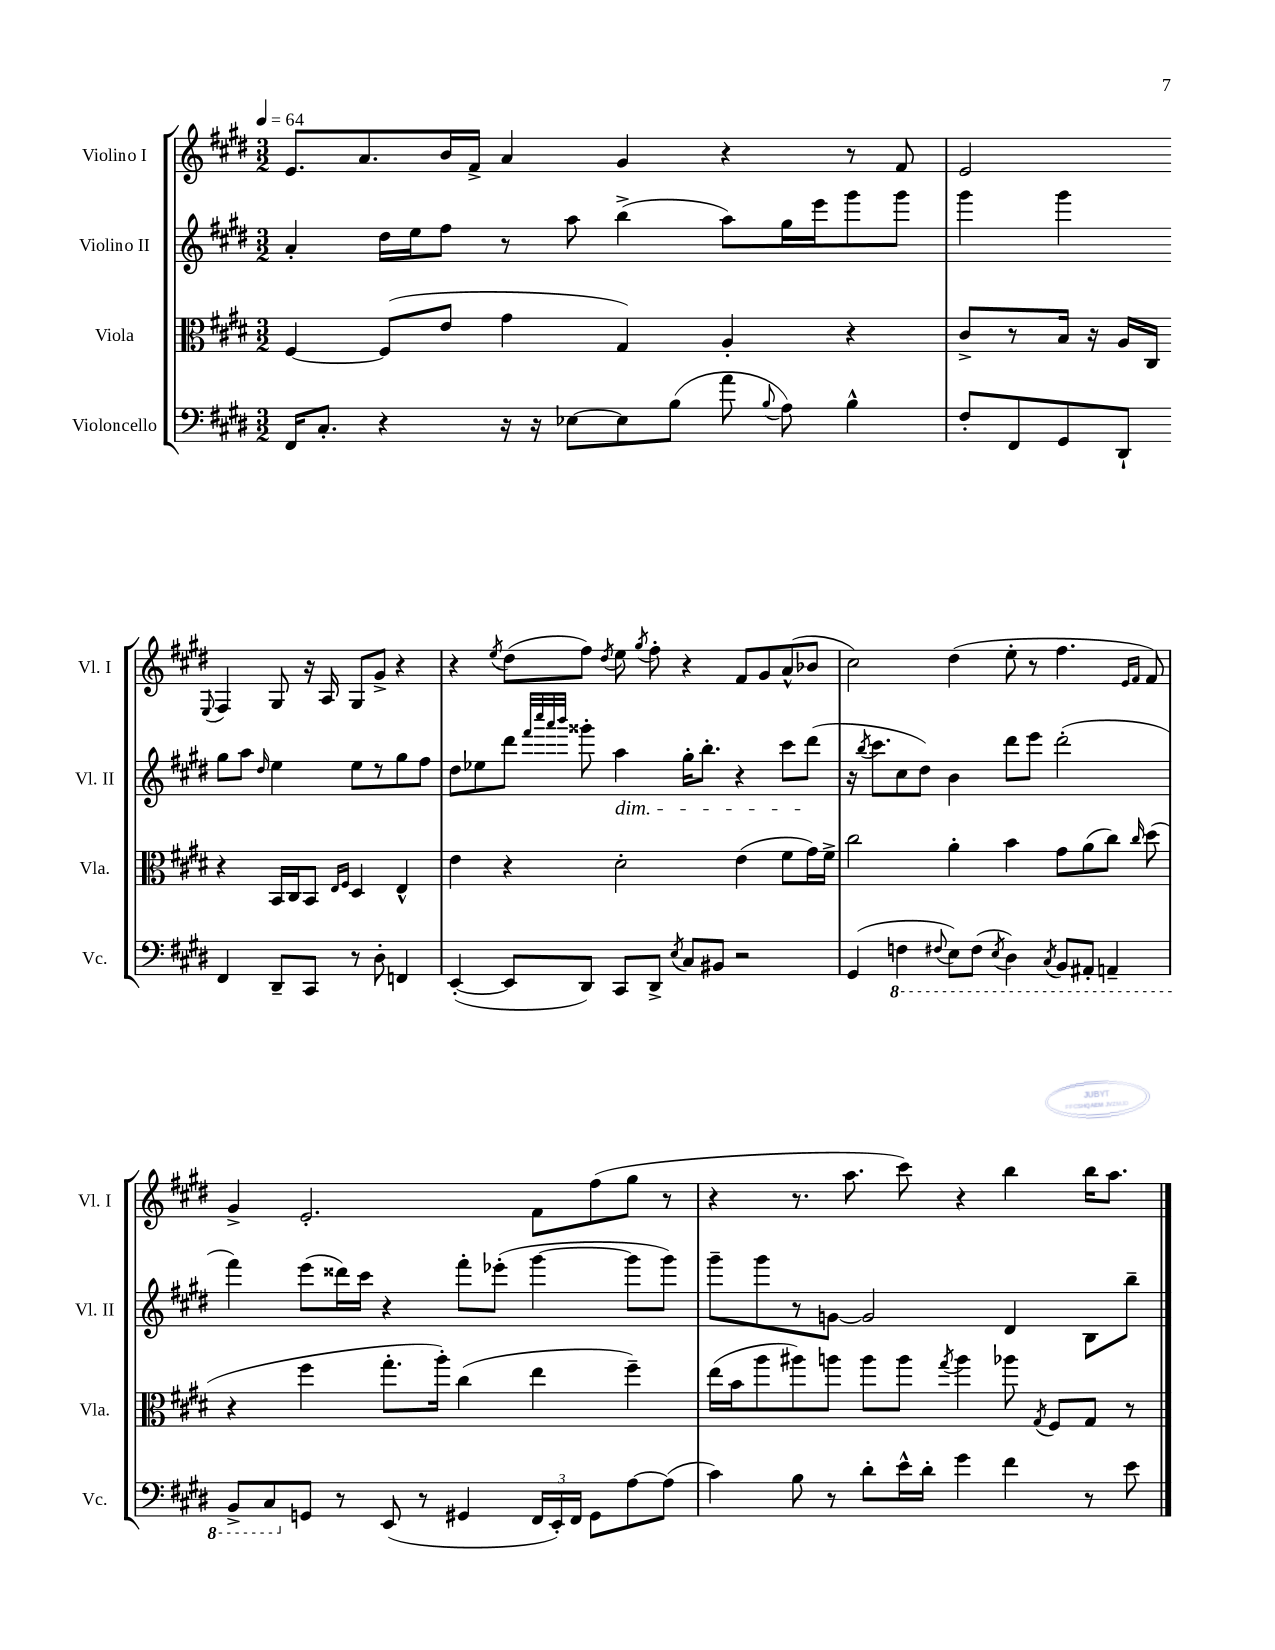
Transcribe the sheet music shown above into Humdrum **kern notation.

**kern	**kern	**kern	**kern
*staff4	*staff3	*staff2	*staff1
*clefF4	*clefC3	*clefG2	*clefG2
*k[f#c#g#d#]	*k[f#c#g#d#]	*k[f#c#g#d#]	*k[f#c#g#d#]
*M3/2	*M3/2	*M3/2	*M3/2
*MM64	*MM64	*MM64	*MM64
16FF#	[4F#	4a'	8.e
8.C#'	.	.	.
.	.	.	8.a
4r	(8F#]	16dd#	.
.	.	16ee	.
.	8e	8ff#	16b
.	.	.	16f#^
16r	4g#	8r	4a
16r	.	.	.
[8E-	.	8aa	.
8E-]	4G#)	(4bb^	4g#
(8B	.	.	.
8a	4A'	8aa)	4r
8qqB	.	.	.
8A)	.	16gg#	.
.	.	16eee	.
4B^^	4r	8ggg#	8r
.	.	8ggg#	8f#
=	=	=	=
8F#'	8c#^	4ggg#	2e
8FF#	8r	.	.
8GG#	16B	4ggg#	.
.	16r	.	.
8DD#`	16A	.	.
.	16C#	.	.
.	.	.	8qqE
4FF#	4r	8gg#	4F#
.	.	8aa	.
.	.	16qqdd#	.
8DD#~	16BB	4ee	8G#
.	16C#	.	.
8CC#	8BB	.	16r
.	.	.	16A
.	16qqE	.	.
.	16qqF#	.	.
8r	4D#	8ee	8G#
8D#'	.	8r	8g#^
4FF	4E^^	8gg#	4r
.	.	8ff#	.
=	=	=	=
([4EE'	4e	8dd#	4r
.	.	8ee-	.
.	.	.	8qee
8EE]	4r	8ddd#	(8dd#
.	.	32qqfff#	.
.	.	32qqcccc#	.
.	.	32qqaaa	.
.	.	32qqbbb	.
8DD#)	.	8ggg##'	8ff#)
.	.	.	8qdd#
8CC#	2d#'	4aa	8ee
.	.	.	8qgg#
8DD#^	.	.	8ff#'
8qE	.	.	.
8C#	.	16gg#'	4r
.	.	8.bb'	.
8BB#	.	.	.
2r	(4e	4r	8f#
.	.	.	8g#
.	8f#	8ccc#	(8a^^
.	16g#)	(8ddd#	8b-
.	16f#^	.	.
=	=	=	=
(4GG#	2cc#	16r	2cc#)
.	.	8qbb	.
.	.	8.ccc#	.
4FF	.	8cc#	.
.	.	8dd#)	.
8qqFF#	.	.	.
8EE)	4a'	4b	(4dd#
(8FF#	.	.	.
8qEE	.	.	.
4DD#)	4b	8ddd#	8ee'
.	.	8eee	8r
8qCC#	.	.	.
8BBB	8g#	(2ddd#'	4.ff#
8AAA#'	(8a	.	.
4AAA~	8cc#)	.	.
.	.	.	16qqe
.	16qqcc#	.	16qqf#
.	(8dd#	.	8f#)
=	=	=	=
8BBB^	4r	4fff#)	4g#^
8CC#	.	.	.
8GG	4ff#	(8eee	2.e'
8r	.	16ddd##)	.
.	.	16ccc#	.
(8EE	8.gg#'	4r	.
8r	.	.	.
.	16aa')	.	.
4GG#	(4cc#	8fff#'	.
.	.	(8eee-'	.
24FF#	4ee	[4ggg#	8f#
24EE')	.	.	.
24FF#	.	.	.
8GG#	.	.	(8ff#
[8A	4ff#~)	8ggg#]	8gg#
(8A]	.	8ggg#)	8r
=	=	=	=
4c#)	(16ee	8ggg#~	4r
.	16b	.	.
.	8aa	8ggg#	.
8B	8aa#)	8r	8.r
8r	8aa	[8g	.
.	.	.	8.aa
8d#'	8aa	2g]	.
16e^^	8aa	.	8ccc#)
16d#'	.	.	.
.	8qgg#	.	.
4g#	4aa	.	4r
4f#	8aa-	4d#	4bb
.	8qG#	.	.
.	8F#	.	.
8r	8G#	8B	16bb
.	.	.	8.aa
8e	8r	8bb~	.
==	==	==	==
*-	*-	*-	*-
